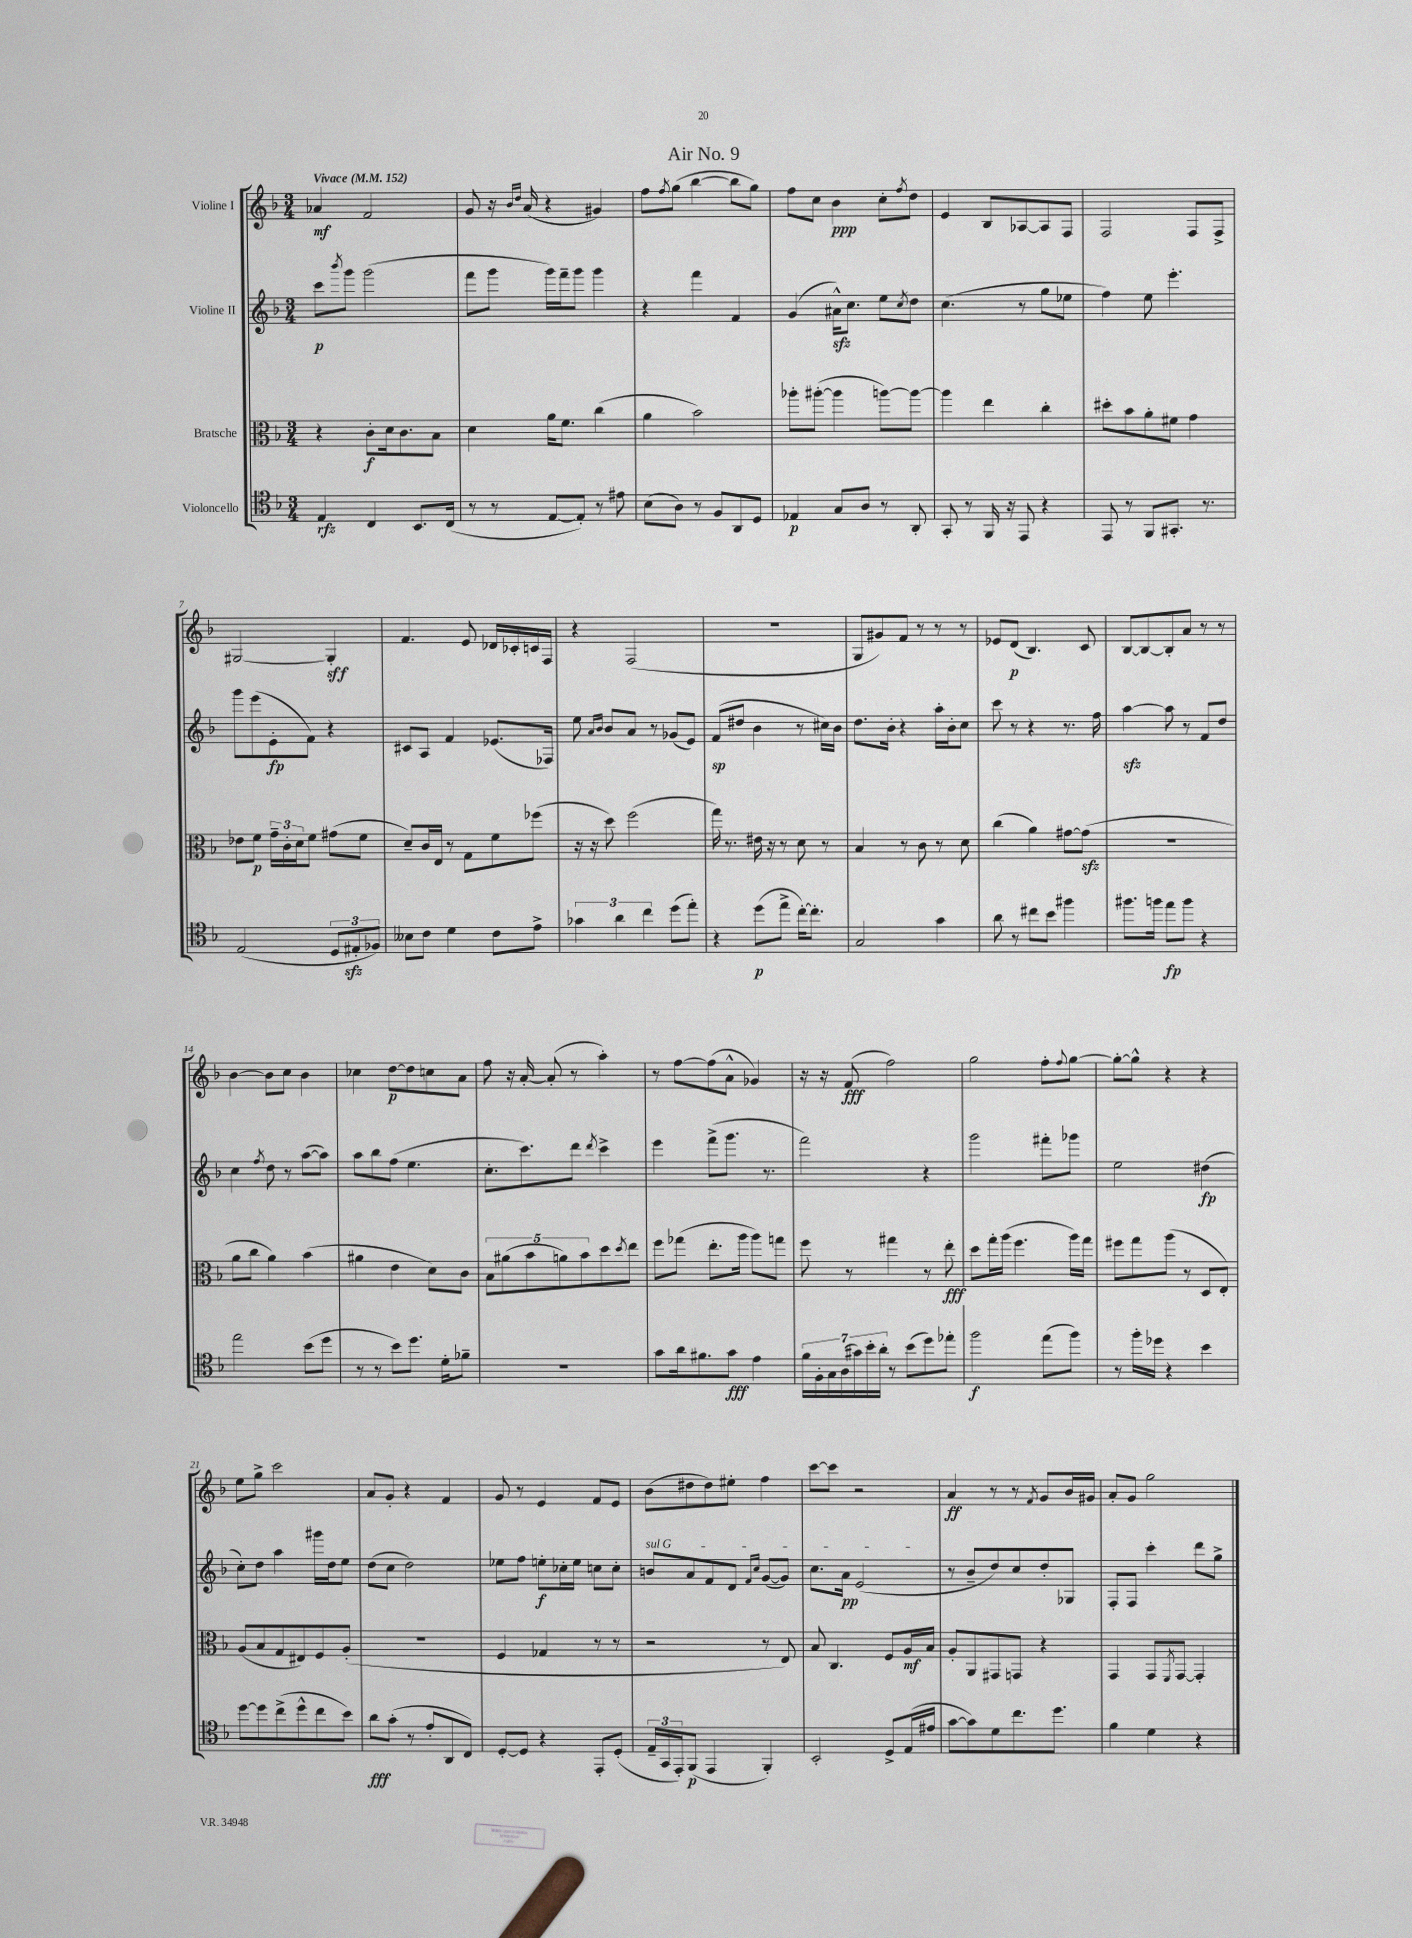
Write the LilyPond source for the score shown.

\header { title = "Air No. 9" }
<<
\new StaffGroup <<
\new Staff = "s0" \with { instrumentName = "Violine I" } {
    \clef treble \key f \major \numericTimeSignature \time 3/4 \tempo "Vivace" 4 = 152
    aes'4\mf f'2 |
    g'8 r16 \grace { bes'16 d''16 } a'16( r4 gis'4) |
    f''8 \acciaccatura { f''8 } g''8( bes''4~ bes''8 g''8) |
    f''8 c''8 bes'4\ppp c''8-. \acciaccatura { f''8 } d''8 |
    e'4 bes8 aes8~ aes8 f8 |
    f2 f8 f8-> |
    gis2~ gis4-.\sff |
    f'4. e'8 des'16 ces'16-. c'16 f16 |
    r4 f2( |
    R2. |
    g8 gis'8) f'8 r8 r8 r8 |
    ees'8 d'8\p( bes4.) c'8 |
    bes8~ bes8~ bes8-. a'8 r8 r8 |
    bes'4~ bes'8 c''8 bes'4 |
    ces''4 d''8~\p d''8 c''8 a'8 |
    f''8 r16 a'16~-. a'8-.( r8 a''4-.) |
    r8 f''8~ f''8( a'8-^ ges'4) |
    r16 r16 f'8\fff( f''2) |
    g''2 f''8-. \appoggiatura { f''8 } g''8~ |
    g''8~-. g''8-^ r4 r4 |
    e''8 g''8-> c'''2 |
    a'8 g'8-. r4 f'4 |
    g'8 r8 e'4 f'8 e'8 |
    bes'8( dis''8 dis''8) eis''8-. f''4 |
    c'''8~ c'''8 r2 |
    a'4\ff r8 r8 \acciaccatura { f'8 } g'8 bes'16 gis'16 |
    a'8-. g'8 g''2 \bar "|." |
}
\new Staff = "s1" \with { instrumentName = "Violine II" } {
    \clef treble \key f \major \numericTimeSignature \time 3/4
    c'''8\p \acciaccatura { bes'''8 } g'''8 g'''2( |
    f'''8 g'''8 g'''16) f'''16-- g'''8 g'''4 |
    r4 f'''4 f'4 |
    g'4( ais'16-^\sfz) c''8. e''8 \acciaccatura { c''8 } d''8 |
    c''4.( r8 g''8 ees''8 |
    f''4) e''8 e'''4.-. |
    g'''8 e'''8( e'8-.\fp f'8) r4 |
    cis'8 a8 f'4 ees'8.( fes16) |
    e''8 \grace { a'16 bes'16 } bes'8 a'8 r8 ges'8( e'8) |
    f'8\sp( dis''8 bes'4 r8 cis''16) bes'16 |
    d''8. bes'16-. r4 a''16-. bes'16-. c''8 |
    c'''8 r8 r4 r8. f''16 |
    a''4~\sfz a''8 r8 f'8 d''8 |
    c''4 \acciaccatura { f''8 } d''8 r8 a''8~( a''8) |
    a''8 bes''8 f''8( e''4. |
    c''8.-. c'''8.) d'''8 \acciaccatura { d'''8 } c'''4-> |
    e'''4 f'''8->( g'''8. r8. |
    f'''2) r4 |
    g'''2 fis'''8-. ges'''8 |
    e''2 dis''4\fp( |
    c''8-.) d''8 a''4 gis'''16 d''16 e''8 |
    d''8( c''8 d''2) |
    ees''8 f''8 e''8-.\f ces''16-. e''16 c''8 c''8-. |
    \once \override TextSpanner.bound-details.left.text = \markup { \italic "sul G" } b'8\startTextSpan a'8 f'8 d'8 \grace { f'16 c''16 } g'8~( g'8) |
    c''8. a'16\pp e'2\stopTextSpan( |
    r8 bes'8-- d''8) c''8 d''8-. ges8 |
    f8-. f8 c'''4-. d'''8 g''8-> \bar "|." |
}
\new Staff = "s2" \with { instrumentName = "Bratsche" } {
    \clef alto \key f \major \numericTimeSignature \time 3/4
    r4 c'8-.\f d'16 c'8. bes8 |
    d'4 a'16 f'8. c''4( |
    a'4 bes'2) |
    aes''8-. ais''8~-.( ais''4 a''8~) a''8~ |
    a''4 e''4 c''4-. |
    dis''8-. bes'8 a'8-. fis'8 g'4 |
    ees'8 f'8\p \tuplet 3/2 { g'16-- c'16-. d'16 } f'8 gis'8( f'8 |
    d'8--) c'16 e16 r8 g8 f'8 fes''8( |
    r16 r16 d''8) f''2( |
    g''16) r8. eis'16 r16 r8 d'8 r8 |
    bes4 r8 c'8 r8 d'8 |
    c''4( a'4) gis'8~ gis'8\sfz( |
    R2. |
    a'8 c''8 a'4) bes'4( |
    ais'4 e'4 d'8) c'8 |
    \tuplet 5/4 { bes8 ais'8( bes'8 a'8) bes'8 } d''8 \acciaccatura { d''8 } e''8 |
    f''8 ges''8( e''8.-. a''16 a''8) g''8 |
    f''8 r8 gis''4 r8 e''8-.\fff |
    d''8 g''16-. a''16( f''4. a''16) g''16 |
    fis''8 g''8 a''8( r8 d8 e8-.) |
    a8( bes8 g8 eis8) f8 a8-.( |
    R2. |
    f4 ges4 r8 r8 |
    r2 r8 e8) |
    bes8 c4. f8 a16\mf bes16 |
    a8-. a,8 gis,8 g,8 r4 |
    g,4 g,8 \acciaccatura { f,8 } g,8~ g,4-. \bar "|." |
}
\new Staff = "s3" \with { instrumentName = "Violoncello" } {
    \clef tenor \key f \major \numericTimeSignature \time 3/4
    e4\rfz c4 bes,8. c16( |
    r8 r8 e8~ e8-.) r8 eis'8 |
    bes8( a8) r8 f8 a,8 d8 |
    ees4\p g8 a8 r8 a,8-. |
    g,8-. r8 f,16 r16 e,8 r4 |
    e,8 r8 f,8 gis,8.-. r8. |
    e2( \tuplet 3/2 { d8 eis8-.\sfz fes8) } |
    beses8 c'8 d'4 c'8 e'8-> |
    \tuplet 3/2 { ges'4 a'4 c''4 } d''8( e''8-.) |
    r4 d''8\p( e''8-> c''16~-.) c''8.-. |
    g2 g'4 |
    a'8 r8 cis''8 bes'8 fis''4 |
    fis''8. f''16 e''8\fp f''8 r4 |
    e''2 bes'8( d''8 |
    r8 r8 bes'8) d''8. d'16-. fes'8-- |
    R2. |
    g'8 a'16 fis'8. g'8\fff e'4 |
    \tuplet 7/4 { f'16 f16-. g16 a16( gis'16) bes'16-. a'16-. } r8 bes'8( d''8) ees''8-. |
    f''2\f e''8( f''8) |
    r8 f''16-. des''16 r4 bes'4 |
    d''8~ d''8 c''8->( d''8-^ c''8 bes'8) |
    a'8\fff g'8-.( r8 e'8-. a,8 c8) |
    d8~-. d8 r4 e,8-. d8-.( |
    \tuplet 3/2 { e16-- g,16 e,16-.) } f,8\p( e,4 f,4-.) |
    bes,2-. d8-> e16( eis'16 |
    g'8~ g'8) d'8 c''8. d''8. |
    f'4 d'4 r4 \bar "|." |
}
>>
>>
